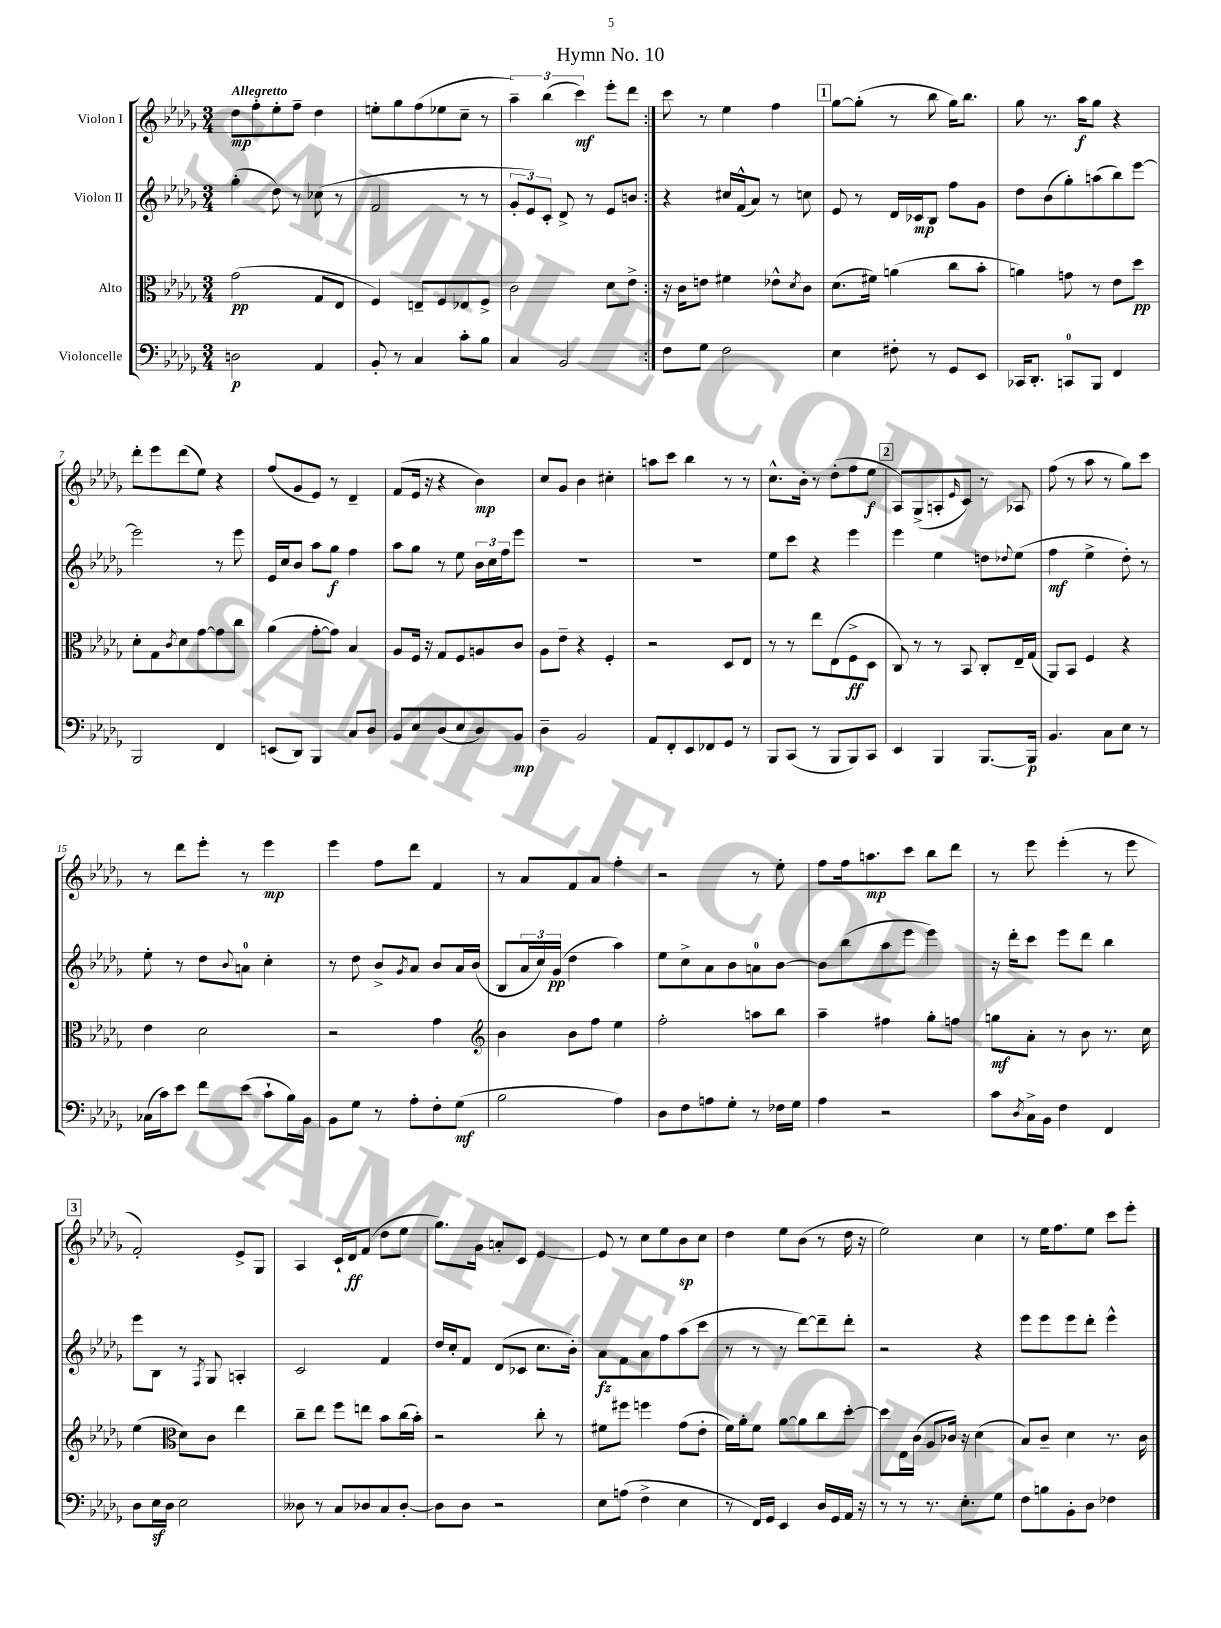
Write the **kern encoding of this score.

**kern	**kern	**kern	**kern
*staff4	*staff3	*staff2	*staff1
*clefF4	*clefC3	*clefG2	*clefG2
*k[b-e-a-d-g-]	*k[b-e-a-d-g-]	*k[b-e-a-d-g-]	*k[b-e-a-d-g-]
*M3/4	*M3/4	*M3/4	*M3/4
2D	(2g-	(4gg-'	8dd-
.	.	.	8ff'
.	.	8dd-)	8ee-'
.	.	8r	8ff~
4AA-	8G-	(8cc-	4dd-
.	8E-	8r	.
=	=	=	=
8BB-'	4F)	2f	8ee'
8r	.	.	8gg-
4C	8E~	.	(8ff
.	8F	.	8ee-
8c'	8E-	8r	8cc~
8B-	8F^	8r	8r
=	=	=	=
4C	2c	12g-'	6aa-~)
.	.	12e-)	.
.	.	12c'	(6bb-
2BB-	.	8d-^	.
.	.	.	6ccc)
.	.	8r	.
.	8d-	8e-	8eee-'
.	8e-^	8b	8ddd-
=:|!	=:|!	=:|!	=:|!
8F	16r	4r	8ccc
.	16c	.	.
8G-	8e	.	8r
2F	4f#	16cc#	4ee-
.	.	(16f^^	.
.	.	8a-)	.
.	8e-^^	8r	4ff
.	8qd-	.	.
.	8c	8cc	.
=	=	=	=
4E-	(8.d-	8e-	[8gg-
.	.	8r	(8gg-']
.	16f#)	.	.
8F#'	(4a	16d-	8r
.	.	16c-	.
8r	.	8B-	8bb-
8GG-	8cc	8ff	16gg-)
.	.	.	8.bb-
8EE-	8b-'	8g-	.
=	=	=	=
16CC-	4a)	8dd-	8gg-
8.DD-'	.	.	.
.	.	(8b-	8.r
8CC	8g	8gg-')	.
.	.	.	16aa-
8BBB-	8r	(8aa	8gg-
4FF	8e-	8bb-)	4r
.	8dd-	[8eee-	.
=	=	=	=
2BBB-	8d-'	2eee-]	8ddd-'
.	8G-	.	8eee-
.	8qc	.	.
.	8d-	.	(8ddd-
.	[8g-	.	8ee-)
4FF	8g-]	8r	4r
.	8cc	8eee-	.
=	=	=	=
(8EE	(4a-	16e-	(8ff
.	.	16cc	.
8DD-)	.	8b-	8g-
4BBB-	[8g-'	8aa-	8e-)
.	8g-])	8gg-	8r
8C	4B-	4ff	4d-~
8D-	.	.	.
=	=	=	=
8BB-	8A-	8aa-	(8f
8E-	16F	8gg-	16e-
.	16r	.	16r
(8D-	8G-	8r	4r
8E-	8F	8ee-	.
8D-)	8A	24b-	4b-)
.	.	24cc	.
.	.	24ff	.
8BB-	8c	8eee-	.
=	=	=	=
4D-~	8A-	2.r	8cc
.	8e-~	.	8g-
2BB-	4r	.	4b-
.	4F'	.	4cc#'
=	=	=	=
8AA-	2r	2.r	8aa
8FF'	.	.	8ccc
8EE-	.	.	4bb-
8FF-	.	.	.
8GG-	8D-	.	8r
8r	8E-	.	8r
=	=	=	=
8BBB-	8r	8ee-	8.cc^^
(8CC	8r	8ccc	.
.	.	.	16b-'
8r	8ee-	4r	8r
8BBB-	(8E-	.	(8dd-'
8BBB-)	8F^	4eee-	8ff
8CC	8D-	.	8ee-
=	=	=	=
4EE-	8C)	4eee-	8A-)
.	8r	.	(8G-^
4BBB-	8r	4ee-	8A'
.	.	.	16qqe-
.	8BB-	.	8c)
[8.BBB-	8C'	8dd	8r
.	.	8qqdd-	.
.	16E-~	(8ee-	8A-
16BBB-]	(16G-	.	.
=	=	=	=
4.BB-	8AA-)	4ff	(8ff
.	8BB-	.	8r
.	4F	4ee-^	8aa-
8C	.	.	8r
8E-	4r	8dd-')	8gg-)
8r	.	8r	8ccc
=	=	=	=
(16C-	4e-	8ee-'	8r
16c)	.	.	.
8e-	.	8r	8ddd-
8f	2d-	8dd-	8eee-'
.	.	8qqb-	.
(8e-	.	8a	8r
8c`	.	4cc'	4eee-
16B-)	.	.	.
16BB-	.	.	.
=	=	=	=
8BB-	2r	8r	4eee-
8G-	.	8dd-	.
8r	.	8b-^	8ff
.	.	8qg-	.
8A-'	.	8a-	8ddd-
8F'	4g-	8b-	4f
(8G-	.	16a-	.
.	.	(16b-	.
=	=	=	=
*	*clefG2	*	*
2B-	4b-	8B-	8r
.	.	24a-	8a-
.	.	24cc)	.
.	.	(24g-	.
.	8b-	4dd-	8f
.	8ff	.	8a-
4A-)	4ee-	4aa-)	4ff'
=	=	=	=
8D-	2ff'	8ee-	2r
8F	.	8cc^	.
8A	.	8a-	.
8G-'	.	8b-	.
8r	8aa	8a	8r
16F-	8bb-	[8b-	8ee-'
16G-	.	.	.
=	=	=	=
4A-	4aa-~	8b-]	8ff
.	.	(8bb-	16ff
.	.	.	8.aa
2r	4ff#	8aa-	.
.	.	8eee-	8ccc
.	8gg-'	4eee-)	8bb-
.	8ff	.	8ddd-
=	=	=	=
8c	8gg	16r	8r
.	.	16ddd-'	.
8qD-	.	.	.
16C^	8a-'	8ccc	8eee-
16BB-	.	.	.
4F	8r	8eee-	(4eee-'
.	8b-	8ddd-	.
4FF	8.r	4bb-	8r
.	.	.	8eee-
.	16cc	.	.
=	=	=	=
8D-	(4ee-	8eee-	2f')
16E-	.	8B-	.
16D-	.	.	.
*	*clefC3	*	*
2E-	8d-)	8r	.
.	.	8qF	.
.	8c	8G-	.
.	4ee-	4A'	8e-^
.	.	.	8G-
=	=	=	=
8D--	8cc~	2c	4A-
8r	8ee-	.	.
8C	8ff	.	16c`
.	.	.	16d-
8D-	8ee	.	(8f
8C	8b-	4f	8dd-
[8D-'	(16cc	.	8ee-
.	16b-')	.	.
=	=	=	=
8D-]	2r	16dd-	8.gg-)
.	.	16cc'	.
8D-	.	8f	.
.	.	.	16g-
2r	.	(8d-	8a'
.	.	8c-	8c
.	8cc'	8.cc	[4e-
.	8r	.	.
.	.	16b-')	.
=	=	=	=
8E-	8f#	8a-	8e-]
(8A	8ff#	8f	8r
4F^	4ff	8a-	8cc
.	.	8ff	8ee-
4E-	(8g-	(8aa-	8b-
.	8e-'	8ccc	8cc
=	=	=	=
8r	16f)	8r	4dd-
.	16a-'	.	.
16FF)	8f	8r	.
16GG-	.	.	.
4EE-	[8a-	8r	8ee-
.	8a-]	[8ddd-)	(8b-
16D-	8cc	8ddd-~]	8r
16GG-	.	.	.
16AA-	[8dd-'	8ddd-'	16dd-
16r	.	.	16r
=	=	=	=
8r	8dd-]	2r	2ee-)
8r	16E-	.	.
.	(16c	.	.
8.r	8A-	.	.
.	16c-)	.	.
8.E-'	16r	.	.
.	(4d-	4r	4cc
8G-	.	.	.
=	=	=	=
8F	8B-)	8eee-	8r
8B	8c~	8eee-	16ee-
.	.	.	8.ff
8BB-'	4d-	8eee-	.
8D-	.	8ddd-'	8ee-
4F-	8.r	4eee-^^	8ccc
.	.	.	8eee-'
.	16c	.	.
==	==	==	==
*-	*-	*-	*-
